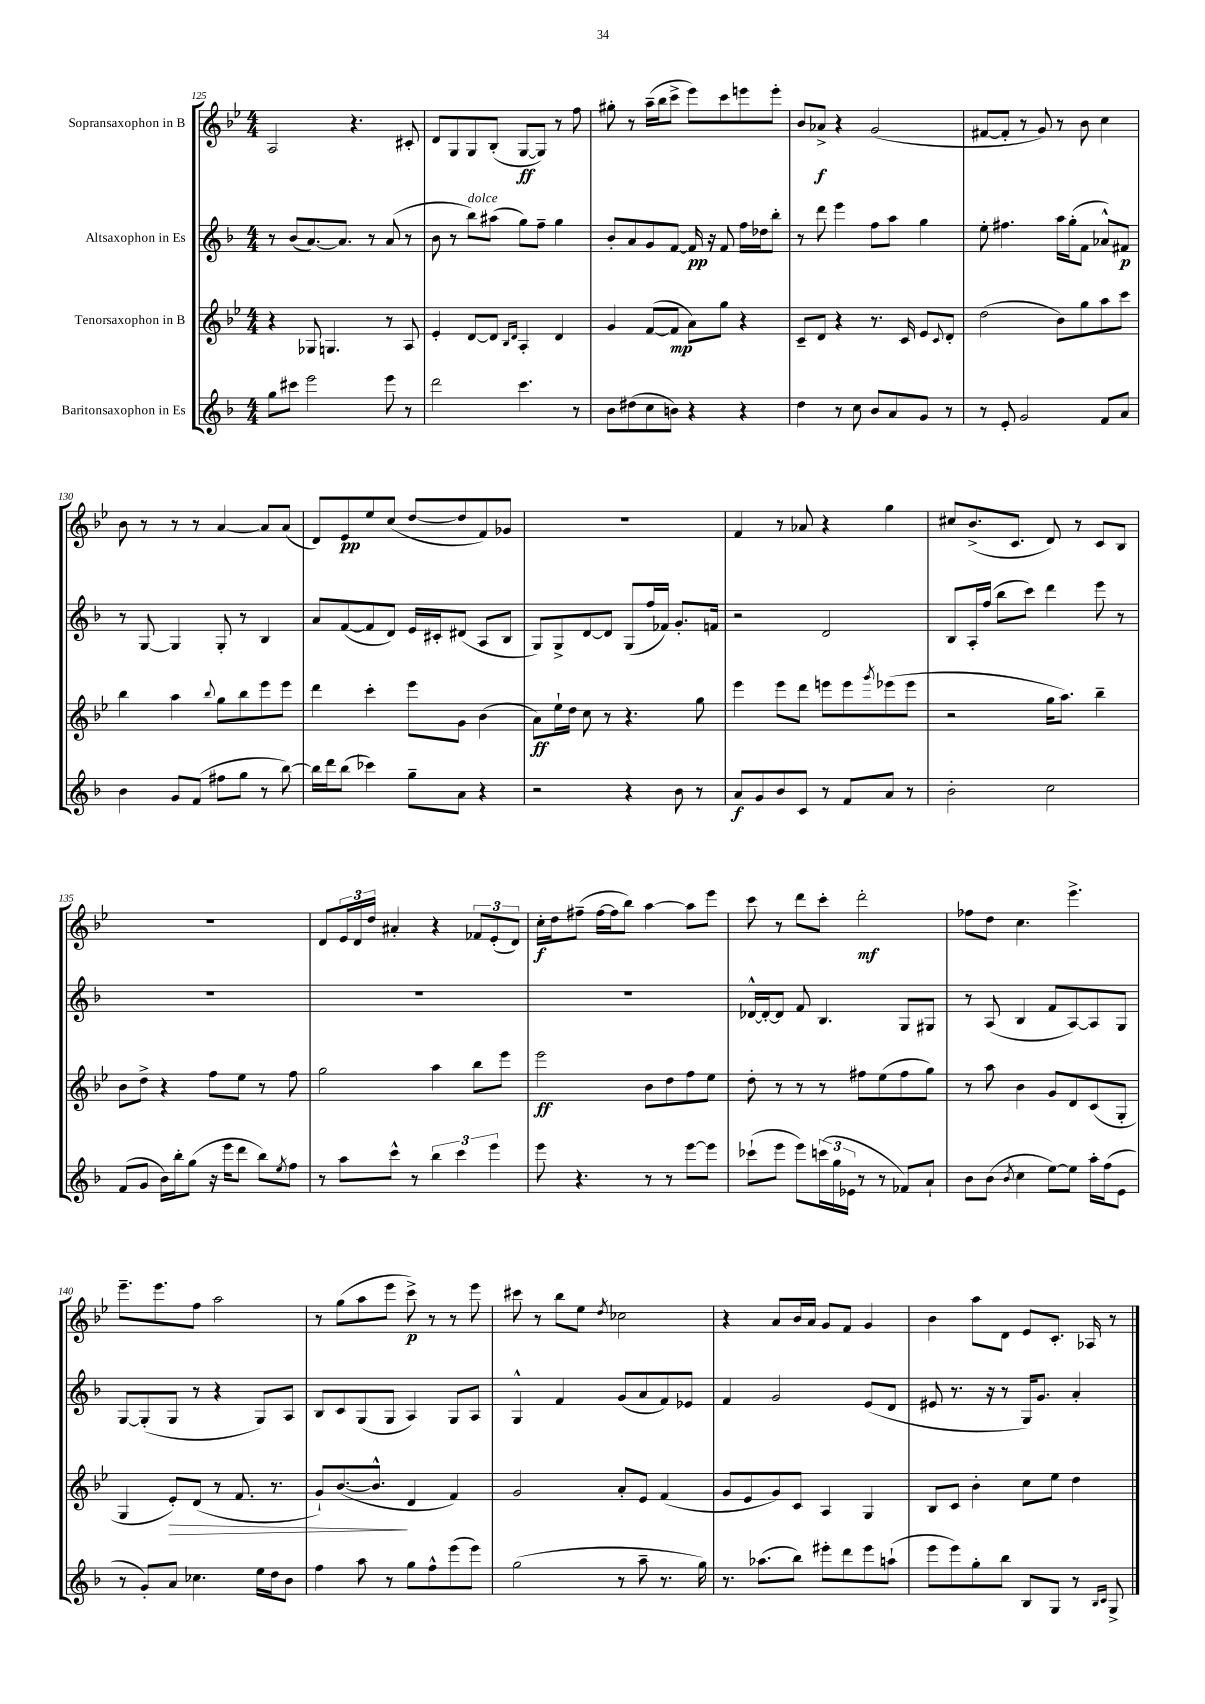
<<
\new StaffGroup <<
\new Staff = "s0" \with { instrumentName = "Sopransaxophon in B" } {
    \clef treble \key bes \major \numericTimeSignature \time 4/4
    a2 r4. cis'8-. |
    d'8 g8 g8 bes8-.( g8~\ff g8) r8 f''8 |
    gis''8-. r8 a''16--( bes''16 c'''8-> ees'''8) c'''8 e'''8 e'''8-. |
    bes'8 aes'8->\f r4 g'2( |
    fis'8~ fis'8-. r8 g'8) r8 bes'8 c''4 |
    bes'8 r8 r8 r8 a'4~ a'8 a'8( |
    d'8) ees'8\pp ees''8 c''8( d''8~ d''8 f'8) ges'8 |
    R1 |
    f'4 r8 aes'8 r4 g''4 |
    cis''8 bes'8.->( c'8. d'8) r8 c'8 bes8 |
    r1 |
    d'8 \tuplet 3/2 { ees'16 d'16 d''16 } ais'4-. r4 \tuplet 3/2 { fes'8 ees'8-.( d'8) } |
    c''16-.\f d''16 fis''8--( fis''16~ fis''16 bes''8) a''4~ a''8 ees'''8 |
    c'''8 r8 d'''8 c'''8-. d'''2-.\mf |
    fes''8 d''8 c''4. ees'''4.-> |
    ees'''8.-- ees'''8. f''8 a''2 |
    r8 g''8( a''8 ees'''8 c'''8->\p) r8 r8 ees'''8 |
    cis'''8 r8 bes''8 ees''8 \acciaccatura { d''8 } ces''2 |
    r4 a'8 bes'16 a'16 g'8 f'8 g'4 |
    bes'4 a''8 d'8 ees'8 c'8.-. aes16 r8 \bar "|." |
}
\new Staff = "s1" \with { instrumentName = "Altsaxophon in Es" } {
    \clef treble \key f \major \numericTimeSignature \time 4/4
    r8 bes'8( a'8.~) a'8. r8 a'8( r8 |
    bes'8 r8 bes''8^\markup { \italic "dolce" }) ais''8( g''8) f''8-- g''4 |
    bes'8-. a'8 g'8 f'8~ f'16\pp r16 f'8 f''16 des''16 bes''8-. |
    r8 d'''8 e'''4 f''8 a''8 g''4 |
    e''8-. fis''4. a''16 g''16-.( f'8 aes'8-^) fis'8\p |
    r8 g8~ g4 g8-. r8 bes4 |
    a'8 f'8~( f'8 d'8) e'16 cis'16-. dis'8( a8 bes8 |
    g8) g8-> d'8~ d'8 g8( f''16 fes'16) g'8.-. f'16 |
    r2 d'2 |
    bes8 a16-. f''16( bes''8 c'''8) d'''4 e'''8 r8 |
    r1 |
    R1 |
    R1 |
    des'16~-^ des'16~-. des'8 f'8 bes4. g8 gis8 |
    r8 a8( bes4 f'8 a8~) a8 g8 |
    g8~ g8-.( g8 r8 r4 g8) a8 |
    bes8 c'8 g8( g8 a4) g8 a8 |
    g4-^ f'4 g'8( a'8 f'8) ees'8 |
    f'4 g'2 e'8( d'8 |
    eis'8 r8. r16 r8 g16) g'8. a'4-. \bar "|." |
}
\new Staff = "s2" \with { instrumentName = "Tenorsaxophon in B" } {
    \clef treble \key bes \major \numericTimeSignature \time 4/4
    r4 ges8 g4. r8 a8 |
    ees'4-. d'8~ d'8 \grace { bes16 d'16 } a4-. d'4 |
    g'4 f'8~( f'8\mp a'8) g''8 r4 |
    c'8-- d'8 r4 r8. c'16 ees'8 \appoggiatura { c'8 } d'8-. |
    d''2( bes'8) g''8 a''8 c'''8 |
    bes''4 a''4 \appoggiatura { bes''8 } g''8 bes''8 ees'''8 ees'''8 |
    d'''4 c'''4-. ees'''8 g'8 bes'4( |
    a'8\ff) ees''16-! d''16 c''8 r8 r4. g''8 |
    ees'''4 ees'''8 d'''8 e'''8 e'''8 \acciaccatura { g'''8 } ees'''8( ees'''8 |
    r2 g''16 a''8.) bes''4-- |
    bes'8 d''8-> r4 f''8 ees''8 r8 f''8 |
    g''2 a''4 bes''8 ees'''8 |
    ees'''2\ff bes'8 d''8 f''8 ees''8 |
    d''8-. r8 r8 r8 fis''8 ees''8( fis''8 g''8) |
    r8 a''8 bes'4 g'8 d'8 c'8( g8-. |
    g4 ees'8-.\>) d'8( r8 f'8. r8. |
    g'8-!) bes'8.~( bes'8.-^\! d'4 f'4) |
    g'2 a'8-. ees'8 f'4( |
    g'8 ees'8 g'8) c'8 a4 g4 |
    bes8 c'8 bes'4-. c''8 ees''8 d''4 \bar "|." |
}
\new Staff = "s3" \with { instrumentName = "Baritonsaxophon in Es" } {
    \clef treble \key f \major \numericTimeSignature \time 4/4
    g''8 cis'''8 e'''2 e'''8 r8 |
    d'''2 c'''4. r8 |
    bes'8 dis''8( c''8 b'8) r4 r4 |
    d''4 r8 c''8 bes'8 a'8 g'8 r8 |
    r8 e'8-. g'2 f'8 a'8 |
    bes'4 g'8 f'8( fis''8 g''8 r8 bes''8~) |
    bes''16 d'''16 bes''8( ces'''4) g''8-- a'8 r4 |
    r2 r4 bes'8 r8 |
    a'8\f g'8 bes'8 c'8 r8 f'8 a'8 r8 |
    bes'2-. c''2 |
    f'8( g'8 bes'16) bes''16-. g''8( r16 e'''16 d'''8 bes''8) \acciaccatura { e''8 } f''8 |
    r8 a''8 c'''8-^ r8 \tuplet 3/2 { bes''4 c'''4 e'''4 } |
    e'''8 r4. r8 r8 e'''8~ e'''8 |
    ces'''8-!( e'''8 e'''8) \tuplet 3/2 { c'''16( g''16 ees'16 } r8 r8 fes'8) a'8-! |
    bes'8 bes'8( \acciaccatura { bes'8 } c''4 e''8~) e''8 a''16-. f''16( e'8 |
    r8 g'8-.) a'8 ces''4. e''16 d''16 bes'8 |
    f''4 a''8 r8 g''8 f''8-^ e'''8( e'''8) |
    g''2( r8 a''8-- r8. g''16) |
    r8. aes''8.( bes''8) eis'''8-. d'''8 eis'''8 a''8-!( |
    e'''8 e'''8) g''8-. bes''8 bes8 g8 r8 \grace { bes16 c'16 } g8-> \bar "|." |
}
>>
>>
\layout { \context { \Score currentBarNumber = #125 } }
